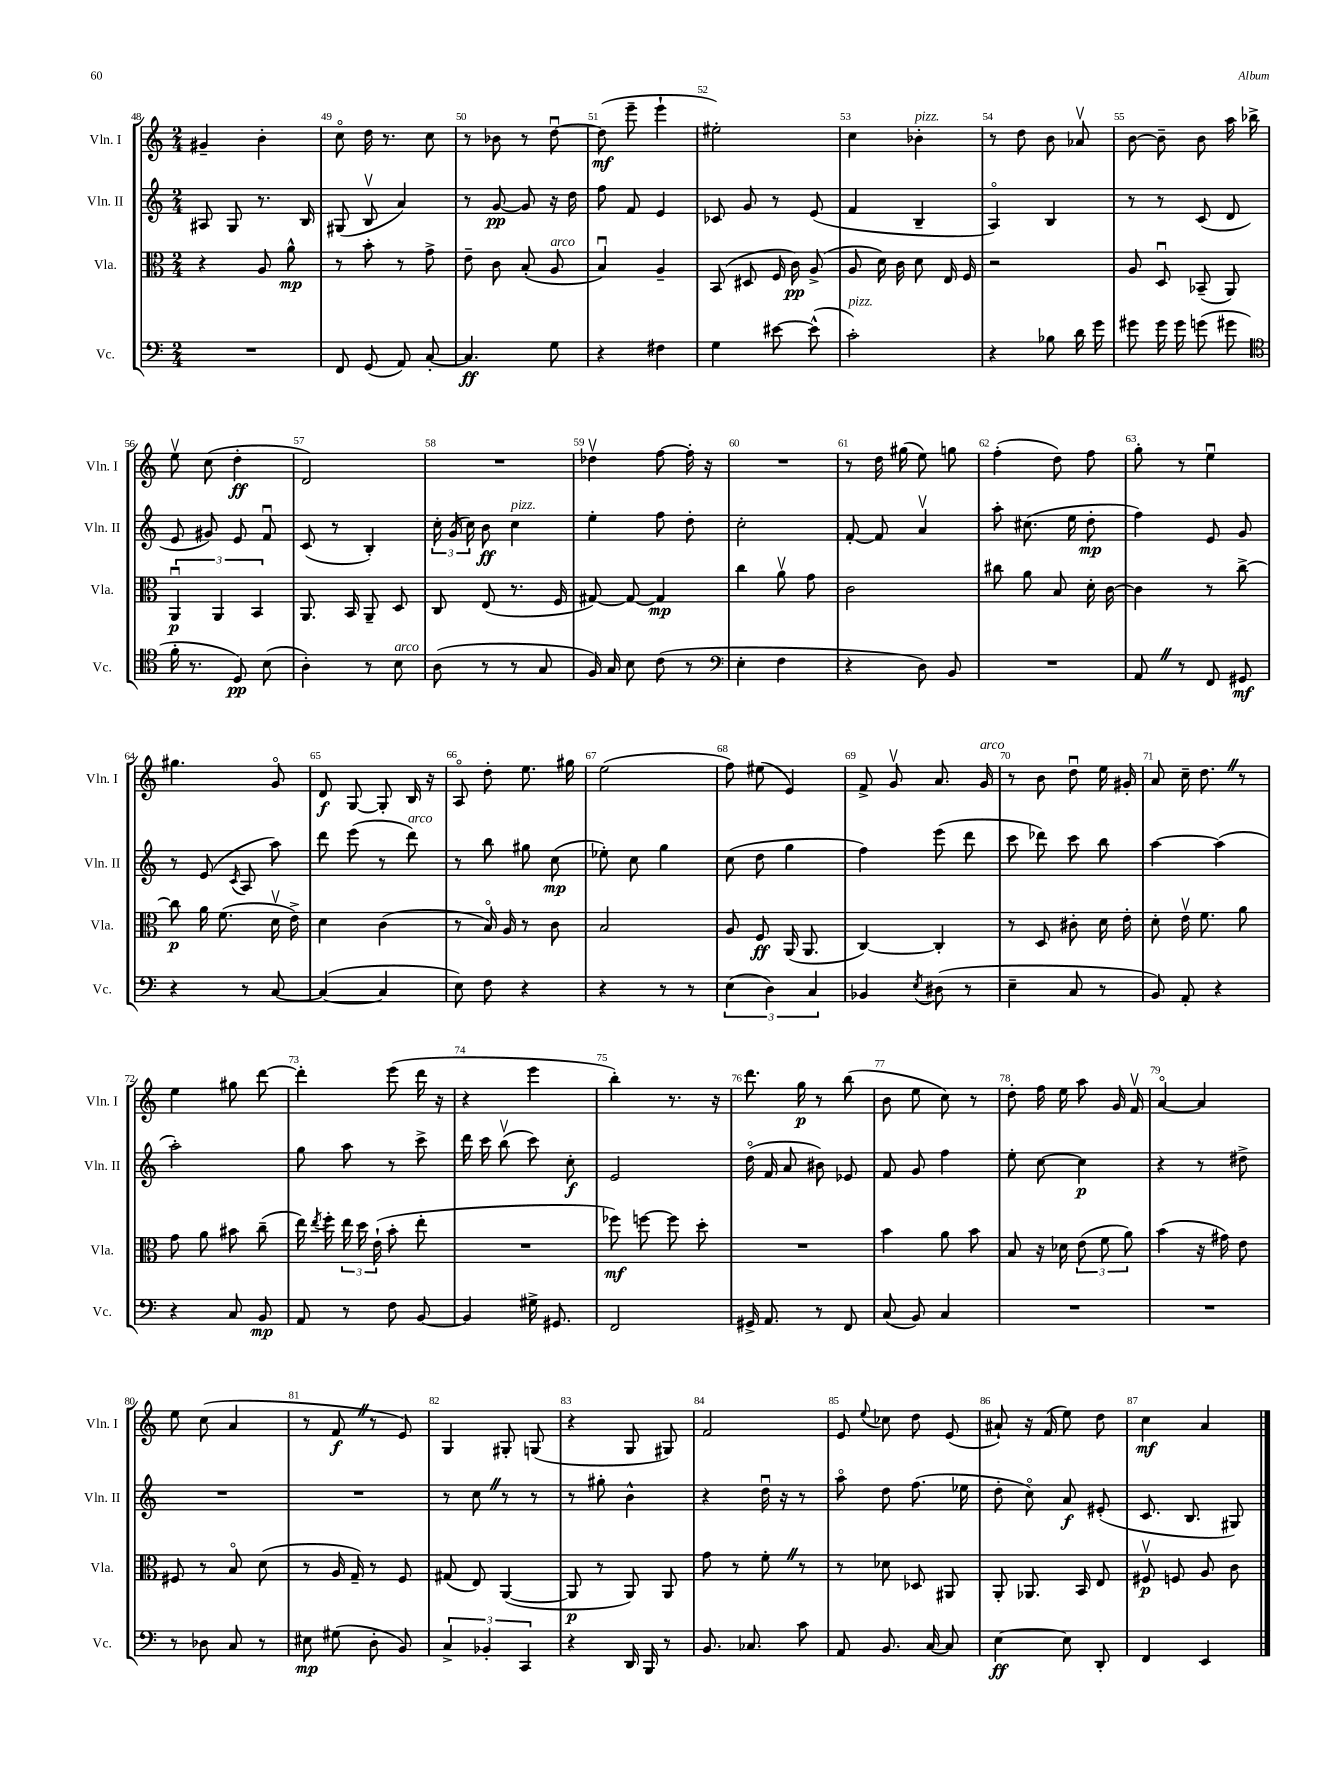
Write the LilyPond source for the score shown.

<<
\new StaffGroup <<
\new Staff = "s0" \with { instrumentName = "Vln. I" shortInstrumentName = "Vln. I" } {
    \clef treble \key c \major \numericTimeSignature \time 2/4
    \autoBeamOff gis'4-- b'4-. |
    c''8\flageolet d''16 r8. c''8 |
    r8 bes'8 r8 d''8~\downbow |
    d''8\mf( e'''8-- e'''4-! |
    eis''2-.) |
    c''4 bes'4-.^\markup { \italic "pizz." } |
    r8 d''8 b'8 aes'8\upbow |
    b'8~ b'8-- b'8 a''16 bes''16-> |
    e''8\upbow c''8( d''4-.\ff |
    d'2) |
    R2 |
    des''4\upbow f''8~ f''16-. r16 |
    R2 |
    r8 d''16 gis''16( e''8) g''8 |
    f''4-.( d''8) f''8 |
    g''8-. r8 e''4\downbow |
    gis''4. g'8\flageolet |
    d'8\f g8~ g8-. b16 r16 |
    a8\flageolet d''8-. e''8. gis''16 |
    e''2( |
    f''8) eis''8( e'4) |
    f'8-> g'8\upbow a'8. g'16^\markup { \italic "arco" } |
    r8 b'8 d''8\downbow e''16 gis'16-. |
    a'8 c''16-- d''8. \once \override BreathingSign.text = \markup { \musicglyph "scripts.caesura.straight" } \breathe r8 |
    e''4 gis''8 d'''8~ |
    d'''4-. e'''8( d'''16 r16 |
    r4 e'''4 |
    b''4-.) r8. r16 |
    d'''8. g''16\p r8 b''8( |
    b'8 e''8 c''8) r8 |
    d''8-. f''16 e''16 a''8 g'16 f'16\upbow |
    a'4~\flageolet a'4 |
    e''8 c''8( a'4 |
    r8 f'8\f \once \override BreathingSign.text = \markup { \musicglyph "scripts.caesura.straight" } \breathe r8 e'8) |
    g4 gis8-. g8( |
    r4 g8 gis8) |
    f'2 |
    e'8 \appoggiatura { e''8 } ces''8 d''8 e'8( |
    ais'8-!) r16 f'16( e''8) d''8 |
    c''4\mf a'4 \bar "|." |
}
\new Staff = "s1" \with { instrumentName = "Vln. II" shortInstrumentName = "Vln. II" } {
    \clef treble \key c \major \numericTimeSignature \time 2/4
    \autoBeamOff ais8 g8 r8. b16 |
    gis8( b8\upbow a'4) |
    r8 g'8~\pp g'8 r16 d''16 |
    f''8 f'8 e'4 |
    ces'8 g'8 r8 e'8( |
    f'4 b4-- |
    a4\flageolet) b4 |
    r8 r8 c'8( d'8 |
    e'8 gis'8) e'8 f'8\downbow |
    c'8( r8 b4-.) |
    \tuplet 3/2 { c''16-. g'16( c''16) } b'8\ff c''4^\markup { \italic "pizz." } |
    e''4-. f''8 d''8-. |
    c''2-. |
    f'8~-. f'8 a'4\upbow |
    a''8-. cis''8.( e''16 d''8-.\mp |
    f''4) e'8 g'8 |
    r8 e'8( \acciaccatura { c'8 } a8 a''8) |
    d'''8 e'''8( r8 d'''8^\markup { \italic "arco" }) |
    r8 b''8 gis''8 c''8\mp( |
    ees''8-.) c''8 g''4 |
    c''8( d''8 g''4 |
    f''4) e'''8( d'''8 |
    c'''8 des'''8) c'''8 b''8 |
    a''4~ a''4( |
    a''2-.) |
    g''8 a''8 r8 c'''8-> |
    d'''16 c'''16 b''8\upbow( c'''8) c''8-.\f |
    e'2 |
    d''16\flageolet( f'16 a'8 bis'8) ees'8 |
    f'8 g'8 f''4 |
    e''8-. c''8~ c''4\p |
    r4 r8 dis''8-> |
    R2 |
    R2 |
    r8 c''8 \once \override BreathingSign.text = \markup { \musicglyph "scripts.caesura.straight" } \breathe r8 r8 |
    r8 gis''8-. b'4-^ |
    r4 d''16\downbow r16 r8 |
    a''8\flageolet d''8 f''8.( ees''16 |
    d''8-. c''8\flageolet) a'8\f eis'8-.( |
    c'8. b8. gis8) \bar "|." |
}
\new Staff = "s2" \with { instrumentName = "Vla." shortInstrumentName = "Vla." } {
    \clef alto \key c \major \numericTimeSignature \time 2/4
    \autoBeamOff r4 a8 a'8-^\mp |
    r8 b'8-. r8 g'8-> |
    e'8-- c'8 b8-.( a8^\markup { \italic "arco" } |
    b4\downbow) a4-- |
    b,8( dis8 f16 c'16\pp) a8->( |
    a8 d'16) c'16 d'8 e16 f16 |
    r2 |
    a8 d8\downbow bes,8--( a,8) |
    \tuplet 3/2 { a,4\downbow\p a,4 b,4 } |
    a,8. b,16 a,8-- d8 |
    c8 e8( r8. f16 |
    gis8~) gis8~ gis4\mp |
    c''4 a'8\upbow g'8 |
    c'2 |
    cis''8 a'8 b8 d'16-. c'16~ |
    c'4 r8 c''8~-> |
    c''8\p a'16 f'8.( d'16\upbow e'16->) |
    d'4 c'4( |
    r8 b16\flageolet) a16 r8 c'8 |
    b2 |
    a8 f8\ff a,16( a,8. |
    c4~) c4-. |
    r8 d8 cis'8-. d'16 e'16-. |
    d'8-. e'16\upbow f'8. a'8 |
    g'8 a'8 bis'8 c''8--( |
    e''16) \acciaccatura { e''8 } f''16-. \tuplet 3/2 { e''16 d''16 e'16-!( } b'8-. e''8-. |
    R2 |
    fes''8\mf) f''8~ f''8 d''8-. |
    R2 |
    b'4 a'8 b'8 |
    b8 r16 des'16 \tuplet 3/2 { e'8( f'8 a'8) } |
    b'4( r16 gis'16) e'8 |
    fis8 r8 b8\flageolet d'8( |
    r8 a16 g16--) r8 f8 |
    gis8( e8) a,4~( |
    a,8\p r8 a,8) a,8 |
    g'8 r8 f'8-. \once \override BreathingSign.text = \markup { \musicglyph "scripts.caesura.straight" } \breathe r8 |
    r8 des'8 des8 ais,8 |
    a,8-. aes,8. b,16 e8 |
    fis8\upbow\p f8 a8 c'8 \bar "|." |
}
\new Staff = "s3" \with { instrumentName = "Vc." shortInstrumentName = "Vc." } {
    \clef bass \key c \major \numericTimeSignature \time 2/4
    \autoBeamOff R2 |
    f,8 g,8( a,8) c8~-. |
    c4.\ff g8 |
    r4 fis4 |
    g4 eis'8~ eis'8-^( |
    c'2-.^\markup { \italic "pizz." }) |
    r4 bes8 d'16 g'16 |
    gis'8 gis'16 gis'16 g'8( gis'8 |
    \clef tenor f'16-. r8. d8\pp) b8( |
    a4-.) r8 b8^\markup { \italic "arco" } |
    a8( r8 r8 g8 |
    f16) g16 b8 c'8( r8 |
    \clef bass e4-. f4 |
    r4 d8) b,8 |
    R2 |
    a,8 \once \override BreathingSign.text = \markup { \musicglyph "scripts.caesura.straight" } \breathe r8 f,8 gis,8\mf |
    r4 r8 c8~ |
    c4~( c4 |
    e8) f8 r4 |
    r4 r8 r8 |
    \tuplet 3/2 { e4( d4) c4 } |
    bes,4 \acciaccatura { e8 } dis8( r8 |
    e4-- c8 r8 |
    b,8) a,8-. r4 |
    r4 c8 b,8\mp |
    a,8 r8 f8 b,8~ |
    b,4 gis16-> gis,8. |
    f,2 |
    gis,16-> a,8. r8 f,8 |
    c8( b,8) c4 |
    R2 |
    R2 |
    r8 des8 c8 r8 |
    eis8\mp gis8( d8-. b,8) |
    \tuplet 3/2 { c4-> bes,4-. c,4 } |
    r4 d,16 b,,16 r8 |
    b,8. ces8. c'8 |
    a,8 b,8. c16~ c8 |
    e4~\ff e8 d,8-. |
    f,4 e,4 \bar "|." |
}
>>
>>
\layout { \context { \Score currentBarNumber = #48 \override BarNumber.break-visibility = ##(#f #t #t) barNumberVisibility = #all-bar-numbers-visible } }
